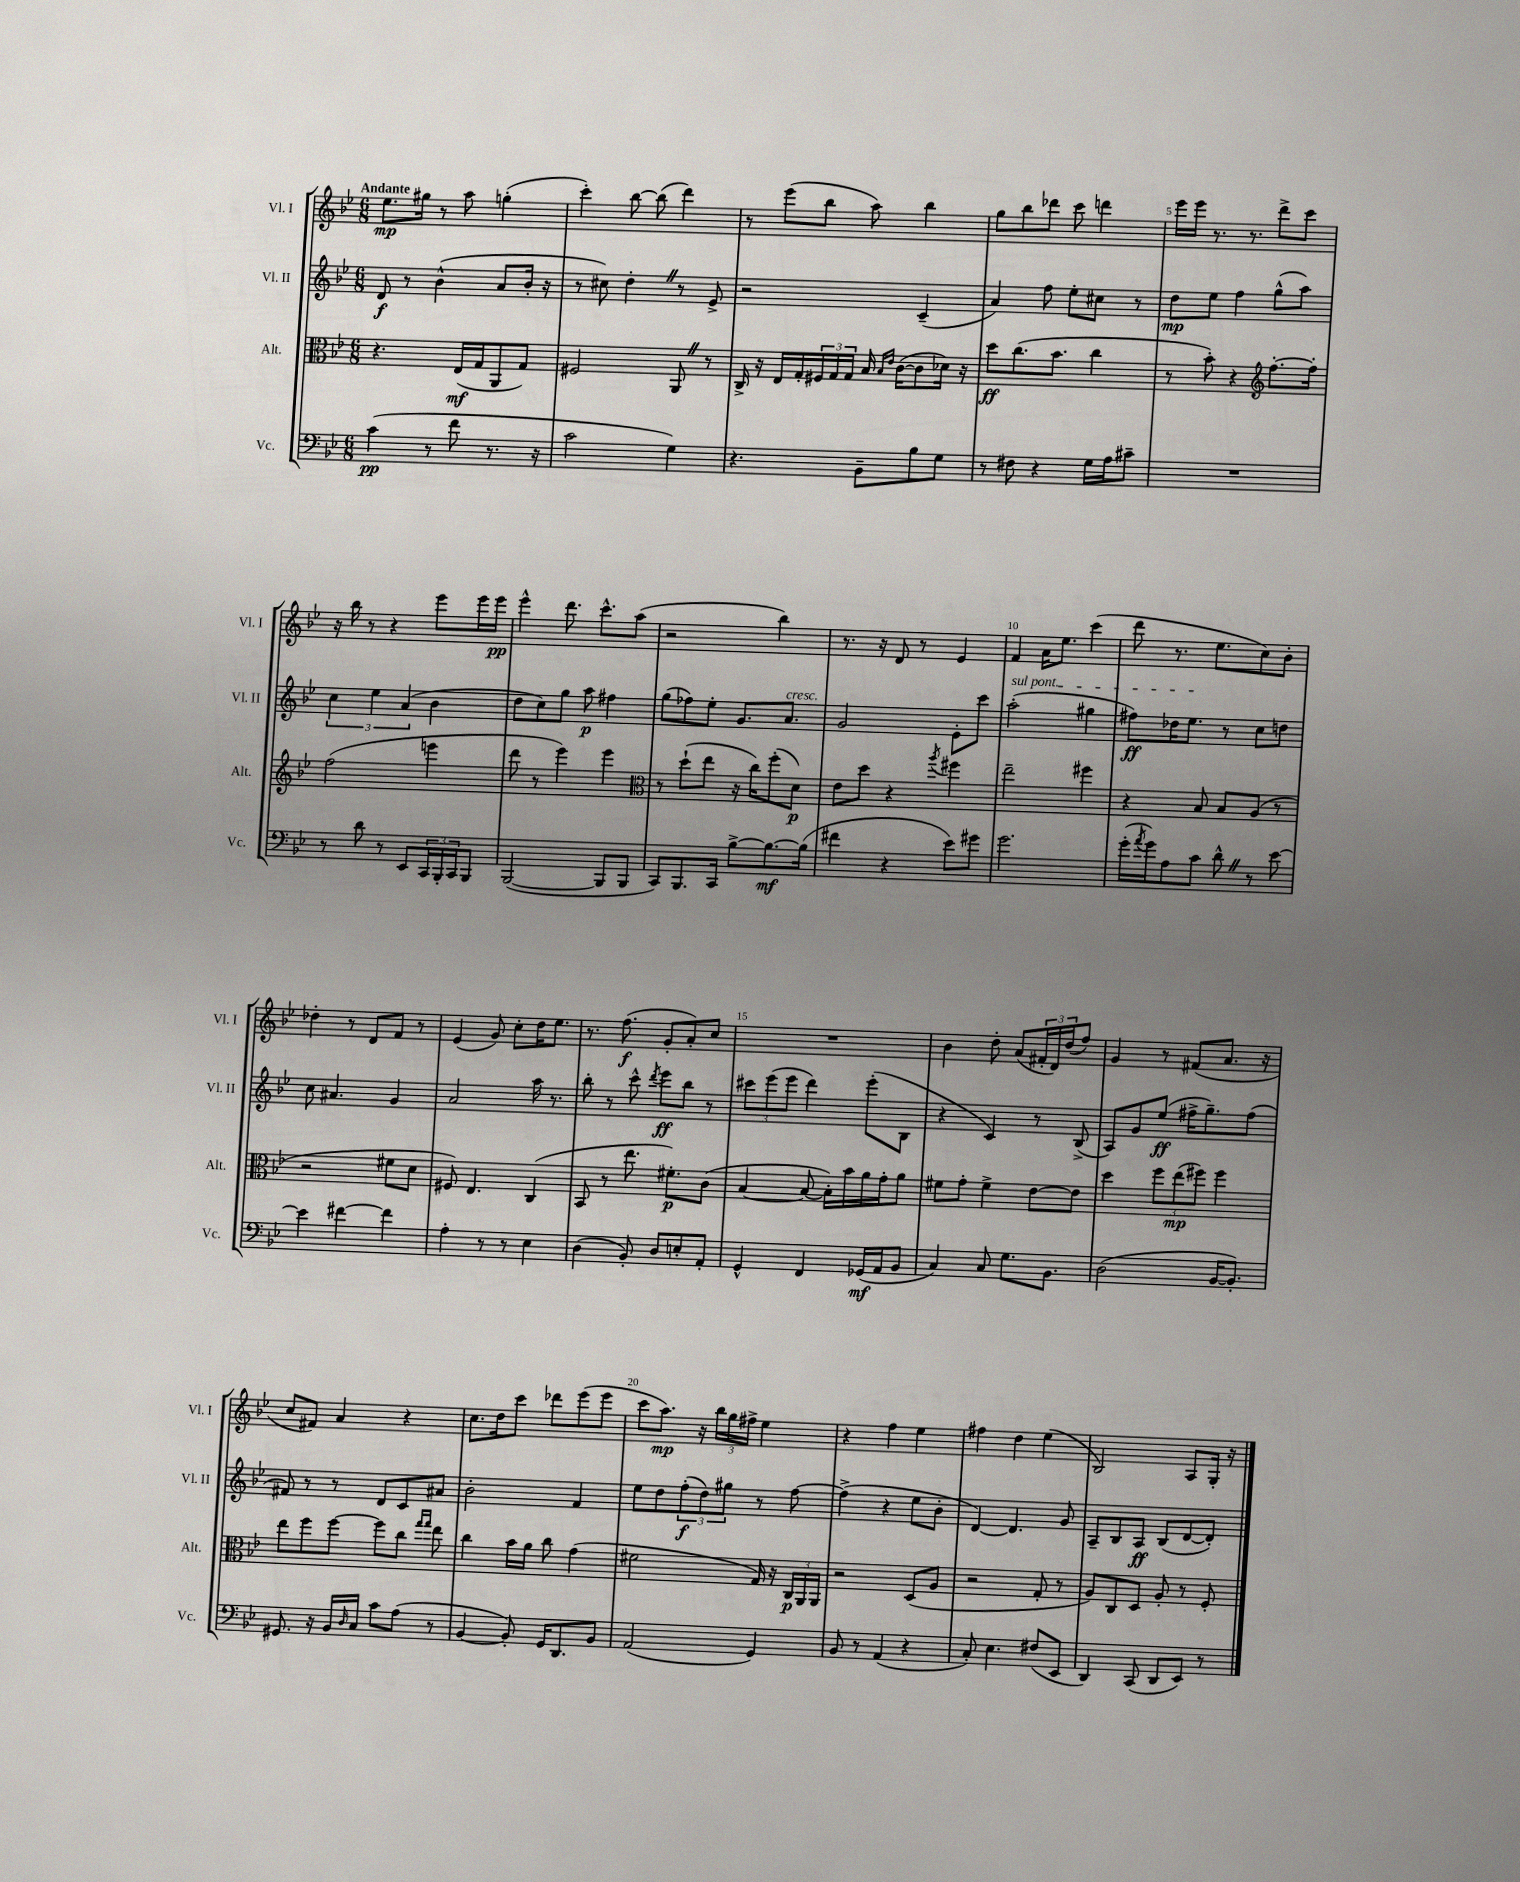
<<
\new StaffGroup <<
\new Staff = "s0" \with { instrumentName = "Vl. I" shortInstrumentName = "Vl. I" } {
    \clef treble \key bes \major \numericTimeSignature \time 6/8 \tempo "Andante"
    ees''8.\mp gis''16 r8 a''8 g''4-.( |
    c'''4-.) bes''8~ bes''8( d'''4) |
    r8 ees'''8( bes''8 a''8) bes''4 |
    g''8 bes''8 des'''8 c'''8 d'''4 |
    ees'''16 ees'''16 r8. r8. d'''8-> c'''8 |
    r16 bes''16 r8 r4 ees'''8 ees'''16 ees'''16\pp |
    ees'''4-^ d'''8. c'''8.-^ a''8( |
    r2 bes''4) |
    r8. r16 d'8 r8 ees'4 |
    f'4 a'16 ees''8. c'''4( |
    d'''8 r8. ees''8. c''8) bes'8-. |
    des''4-. r8 d'8 f'8 r8 |
    ees'4( g'8) c''8-. d''16 ees''8. |
    r8. f''8.\f( g'8-. a'8-.) c''8 |
    R2. |
    bes'4 d''8-. a'8( \tuplet 3/2 { fis'16-. d'16) d''16( } f''8) |
    g'4 r8 fis'8( a'8. r16 |
    c''8 fis'8) a'4 r4 |
    c''8. d''16 c'''8 des'''8 ees'''8( ees'''8 |
    c'''8 a''8.\mp) r16 \tuplet 3/2 { bes''16 g''16 fis''16-> } ees''4 |
    r4 f''4 ees''4 |
    fis''4 d''4 ees''4( |
    bes2) a8 g16-. r16 \bar "|." |
}
\new Staff = "s1" \with { instrumentName = "Vl. II" shortInstrumentName = "Vl. II" } {
    \clef treble \key bes \major \numericTimeSignature \time 6/8
    d'8\f r8 bes'4-^( a'8 bes'16-. r16 |
    r8 cis''8) d''4-. \once \override BreathingSign.text = \markup { \musicglyph "scripts.caesura.straight" } \breathe r8 ees'8-> |
    r2 c'4--( |
    a'4) f''8 ees''8-. cis''8 r8 |
    d''8\mp ees''8 f''4 g''8-^( a''8) |
    \tuplet 3/2 { c''4 ees''4 a'4( } bes'4 |
    d''8 c''8) g''8 a''8\p fis''4 |
    g''8( fes''8) ees''8-. g'8. a'8.^\markup { \italic "cresc." } |
    g'2 ees'8-. c'''8 |
    \once \override TextSpanner.bound-details.left.text = \markup { \italic "sul pont." } a''2-.\startTextSpan( gis''4 |
    fis''8\ff) des''16 ees''8.\stopTextSpan r8 c''8 d''8 |
    c''8 ais'4. g'4 |
    a'2 a''16 r8. |
    bes''8-. r8 c'''8-^ \acciaccatura { d'''8 } ees'''8\ff bes''8 r8 |
    \tuplet 3/2 { cis'''8 ees'''8( ees'''8 } d'''4) ees'''8-.( bes8 |
    r4 c'4) r8 bes8->( |
    a8) g'8 ees''8\ff( fis''16-> g''8.--) fis''8( |
    fis'8) r8 r8 d'8 c'8 ais'8 |
    bes'2-. f'4 |
    ees''8 d''8 \tuplet 3/2 { f''8-.\f( d''8) gis''8 } r8 f''8~ |
    f''4->( r4 ees''8 bes'8-. |
    d'4~) d'4. g'8 |
    a8-- bes8 a8\ff bes8( d'8~ d'8-.) \bar "|." |
}
\new Staff = "s2" \with { instrumentName = "Alt." shortInstrumentName = "Alt." } {
    \clef alto \key bes \major \numericTimeSignature \time 6/8
    r4. ees16\mf( g16 a,8 g8) |
    fis2 a,8 \once \override BreathingSign.text = \markup { \musicglyph "scripts.caesura.straight" } \breathe r8 |
    c16-> r16 ees16 g16-. \tuplet 3/2 { fis16 g16 g16 } bes16 \grace { bes16 ees'16 } c'16~( c'8 des'16) r16 |
    d''8\ff c''8.( bes'8. c''4 |
    r8 bes'8-.) r4 \clef treble f''8.~-. f''16-. |
    f''2( e'''4 |
    d'''8 r8 ees'''4) ees'''4 |
    \clef alto r8 d''8-!( ees''8 r16 c''16) f''8-.( d'8\p) |
    ees'8 d''8 r4 \acciaccatura { a''8 } fis''4 |
    ees''2-- fis''4 |
    r4 bes8 bes8 a8( r8 |
    r2 fis'8 d'8 |
    fis8) ees4. c4( |
    bes,8 r8 ees''8. fis'8.-.\p) c'8( |
    bes4~ bes8~ bes16-.) bes'16 a'16 g'16-. a'8 |
    fis'8 g'8-. fis'4-> ees'8~ ees'8 |
    d''4 \tuplet 3/2 { f''8 ees''8\mp( fis''8) } fis''4 |
    ees''8 f''8 f''8~ f''8 c''8 \grace { g''16 g''16 } ees''8 |
    c''4 bes'16 a'16 c''8 g'4( |
    fis'2 g16) r16 \tuplet 3/2 { c16\p a,16 a,16 } |
    r2 d8( a8 |
    r2 g8-. r8 |
    a8) c8 d8 a8-. r8 f8-. \bar "|." |
}
\new Staff = "s3" \with { instrumentName = "Vc." shortInstrumentName = "Vc." } {
    \clef bass \key bes \major \numericTimeSignature \time 6/8
    c'4\pp( r8 f'8 r8. r16 |
    c'2 g4) |
    r4. bes,8-- bes8 g8 |
    r8 fis8 r4 g16 a16 cis'8-- |
    R2. |
    r8 d'8 r8 ees,8 \tuplet 3/2 { c,16 bes,,16-. c,16 } bes,,8 |
    bes,,2~( bes,,8 bes,,8 |
    c,8) bes,,8. c,16 bes8~-> bes8.~\mf bes16( |
    fis'4 r4 ees'8) gis'8 |
    g'2. |
    g'16-.( \acciaccatura { a'8 } g'16) a8 c'8 d'8-^ \once \override BreathingSign.text = \markup { \musicglyph "scripts.caesura.straight" } \breathe r8 ees'8~ |
    ees'4 fis'4~ fis'4 |
    a4-. r8 r8 ees4 |
    d4( bes,8-.) d8 e8-. a,8-. |
    g,4-^ f,4 ges,16\mf( a,16 bes,8 |
    c4) c8 g8. bes,8. |
    d2( bes,16~ bes,8.-.) |
    gis,8. r16 bes,16 \grace { d16 } c16 c'8 a8( r8 |
    bes,4~ bes,8-.) g,16 d,8. bes,8 |
    a,2( g,4) |
    bes,8 r8 a,4( r4 |
    c8-.) ees4. fis8( ees,8 |
    d,4) c,8( d,8 ees,8) r8 \bar "|." |
}
>>
>>
\layout { \context { \Score \override BarNumber.break-visibility = ##(#f #t #t) barNumberVisibility = #(every-nth-bar-number-visible 5) } }
